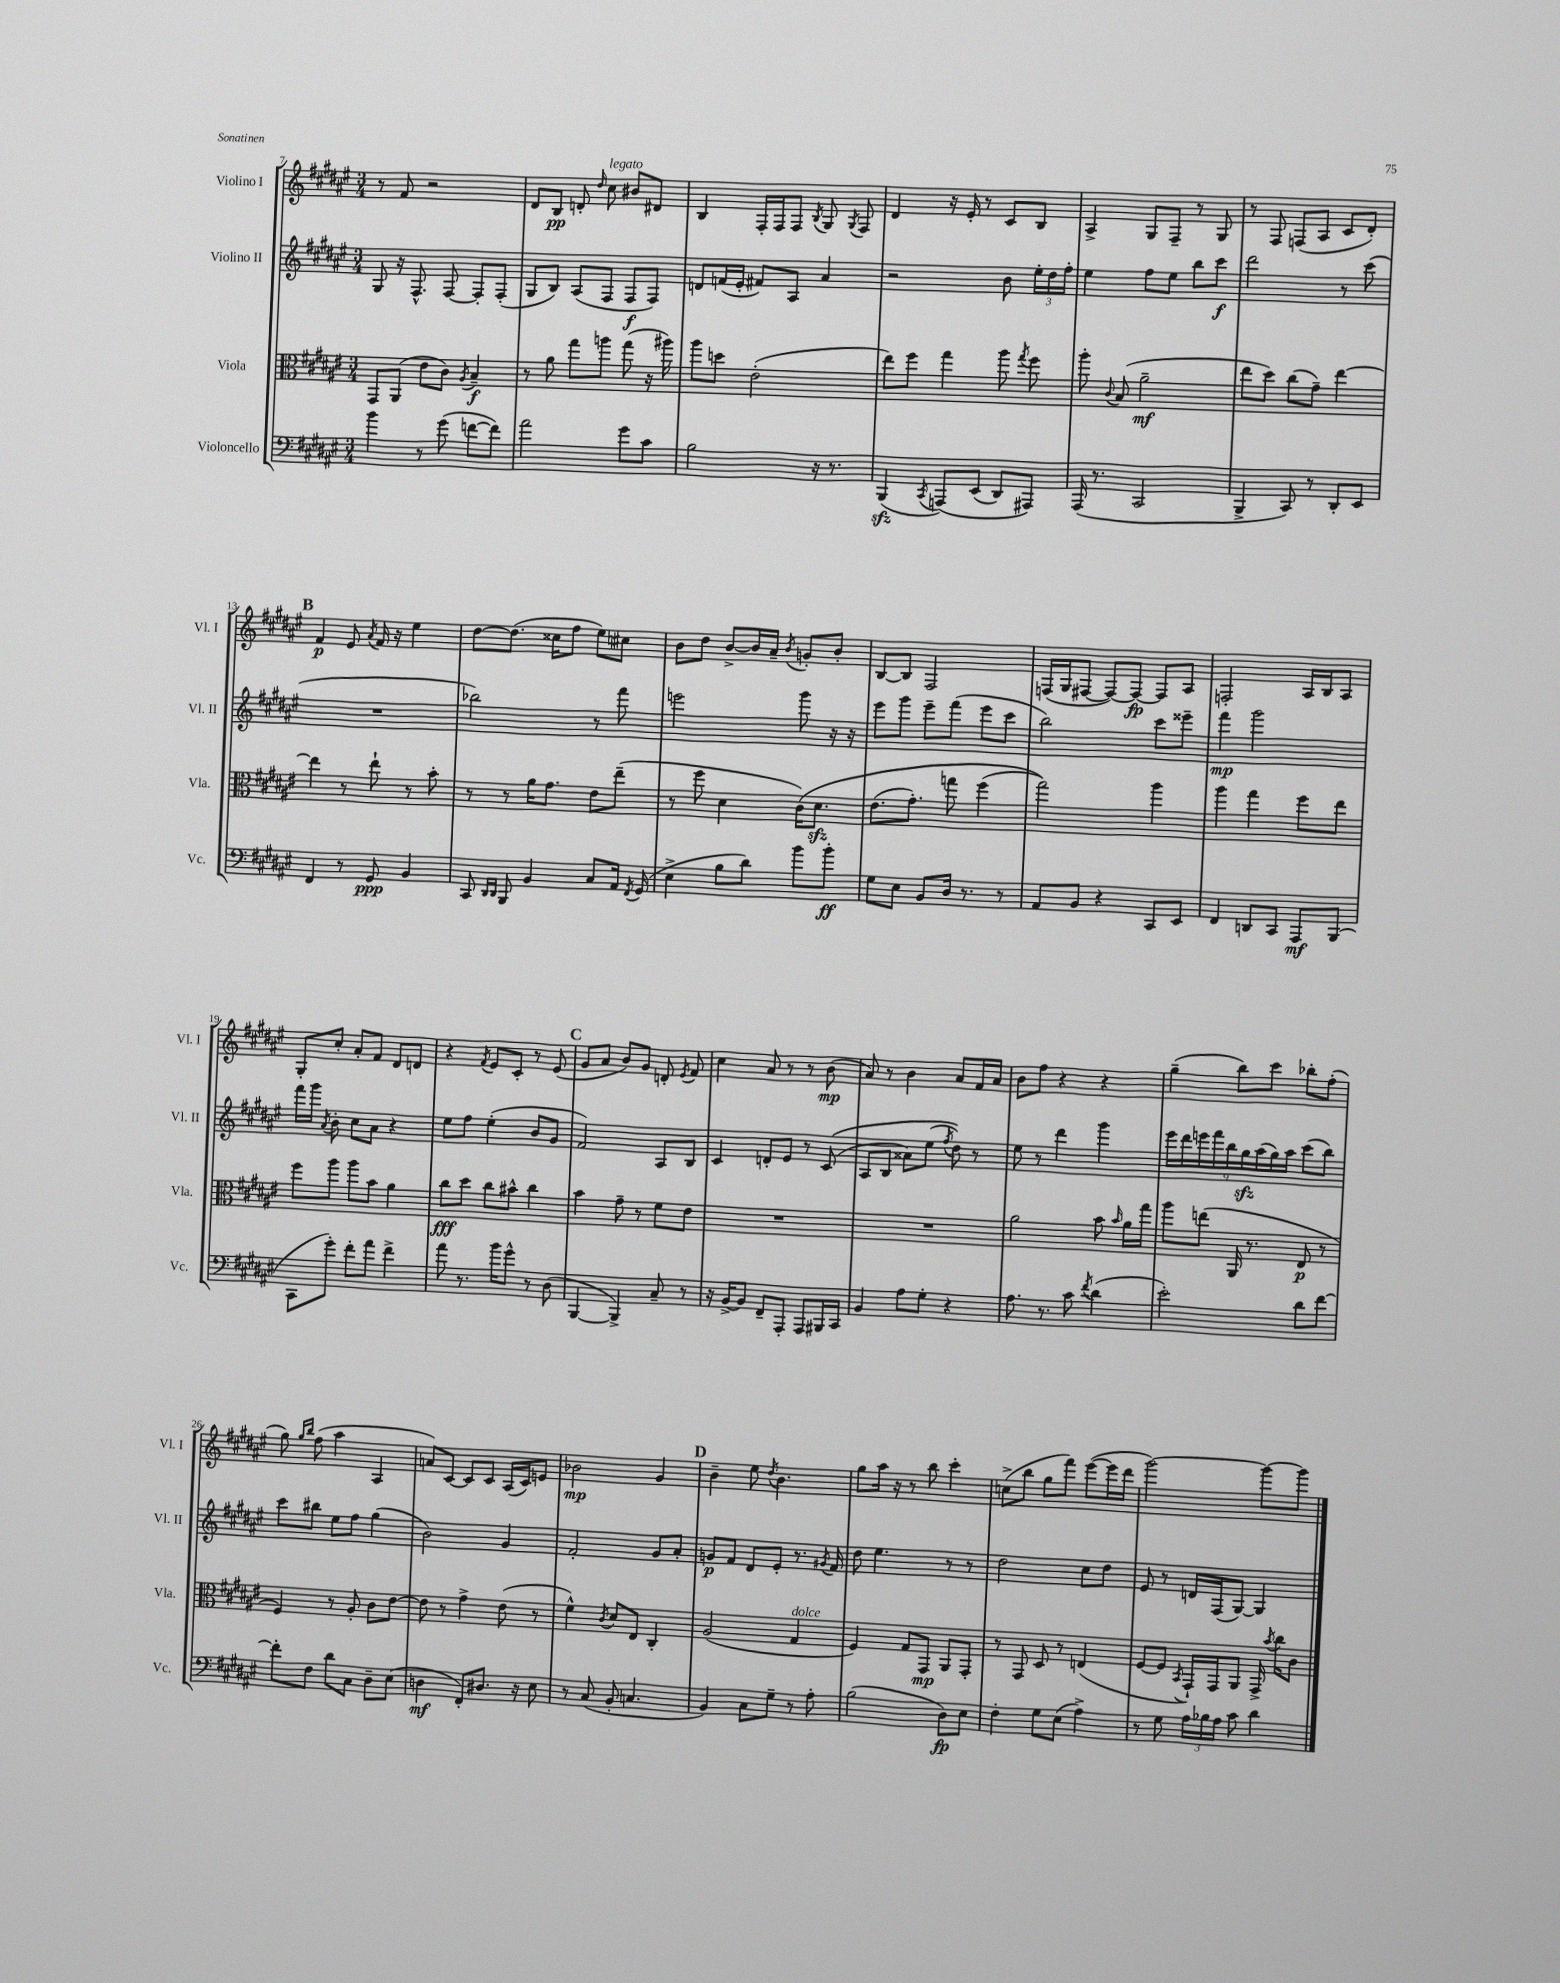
<<
\new StaffGroup <<
\new Staff = "s0" \with { instrumentName = "Violino I" shortInstrumentName = "Vl. I" } {
    \clef treble \key fis \major \numericTimeSignature \time 3/4
    \autoBeamOff r8 fis'8 r2 |
    dis'8[ b8]\pp d'8-. \grace { dis''16 } cis''8^\markup { \italic "legato" } bis'8[ dis'8] |
    b4 fis16[-. fis16 fis8] \acciaccatura { b8 } gis8 \acciaccatura { gis8 } fis8 |
    dis'4 r16 eis'16-. r8 cis'8[ b8] |
    ais4-> gis8[ fis8]-- r8 gis8 |
    r8 fis8 f8[( ais8] cis'8[ dis'8]-.) |
    \mark \markup { \bold "B" } fis'4\p eis'8 \acciaccatura { ais'8 } fis'16 r16 eis''4 |
    dis''8[~ dis''8.]( cisis''16[ fis''8] eis''8[) cis''8] |
    b'8[ dis''8] b'8[~-> b'16 ais'16]-- \acciaccatura { b'8 } g'8[-. b'8]-. |
    b8[~ b8] fis2 |
    f16[( gis16 fis8]~ fis8[~) fis8]~\fp fis8[ ais8] |
    f2-. ais16[ b16 ais8] |
    gis8[-. cis''8]-. ais'8[-. fis'8] dis'8[ d'8] |
    r4 \acciaccatura { fis'8 } eis'8[ cis'8]-. r8 eis'8( |
    \mark \markup { \bold "C" } gis'8[ ais'8] b'8[) gis'8] d'8-. \acciaccatura { eis'8 } fis'8 |
    cis''4 ais'8 r8 r8 b'8\mp( |
    ais'8) r8 b'4 ais'8[ fis'16 ais'16] |
    b'8[ fis''8] r4 r4 |
    gis''4--( b''8[) cis'''8] bes''8[-. fis''8]-.( |
    gis''8) \grace { gis''16[ b''16] } fis''8( ais''4 ais4 |
    a'8[) cis'8]~ cis'8[ cis'8] ais16[( cis'16) e'8] |
    bes'2\mp gis'4 |
    \mark \markup { \bold "D" } b'4-- eis''8 \acciaccatura { dis''8 } b'4. |
    gis''8[ ais''16] r16 r8 b''8 cis'''4-. |
    c''8[->( b''8] gis''8[ fis'''8]) eis'''8[~( eis'''16 dis'''16] |
    gis'''2~) gis'''8[~ gis'''8] \bar "|." |
}
\new Staff = "s1" \with { instrumentName = "Violino II" shortInstrumentName = "Vl. II" } {
    \clef treble \key fis \major \numericTimeSignature \time 3/4
    \autoBeamOff gis8 r16 fis8.-^ fis8~ fis8[-. fis8]-.( |
    gis8[ b8]) ais8[( fis8] fis8[\f fis8]) |
    d'8[ f'16( eis'16]-. fis'8[) ais8] ais'4 |
    r2 b'8 \tuplet 3/2 { eis''16[-. dis''16 fis''16]-. } |
    eis''4 fis''8[ eis''8] b''8[ cis'''8]\f |
    dis'''2 r8 cis'''8( |
    \mark \markup { \bold "B" } R2. |
    bes''2) r8 fis'''8 |
    e'''2 gis'''8 r16 r16 |
    eis'''8[ gis'''8] eis'''8[-- fis'''8]( eis'''8[ cis'''8] |
    b''2) cis'''8[ eisis'''8]-- |
    fis'''4\mp gis'''2 |
    fis'''16[ gis'''16] \acciaccatura { ais'8 } b'8-. cis''8[ ais'8] r4 |
    eis''8[ fis''8] eis''4-.( b'8[ gis'8] |
    \mark \markup { \bold "C" } fis'2) ais8[ b8] |
    cis'4 d'8[-. eis'8] r8 cis'8(\( |
    ais8[ b8] aisis'8[) eis''8]( \acciaccatura { fis''8 } dis''8)\) r8 |
    eis''8 r8 dis'''4 gis'''4 |
    \tuplet 9/8 { eis'''16[ dis'''16 e'''16 fis'''16 b''16 gis''16\sfz ais''16( gis''16) ais''16] } cis'''8[( b''8]) |
    cis'''8[ bis''8] eis''8[ fis''8] gis''4( |
    b'2) gis'4 |
    fis'2-. gis'8[ ais'8]-. |
    \mark \markup { \bold "D" } g'8[\p fis'8] dis'8[ eis'8]-. r8. \acciaccatura { gis'8 } fis'16 |
    dis''8 eis''4. r8 r8 |
    dis''2 cis''8[ dis''8] |
    eis'8 r8 d'16[ fis16( gis8]~) gis4 \bar "|." |
}
\new Staff = "s2" \with { instrumentName = "Viola" shortInstrumentName = "Vla." } {
    \clef alto \key fis \major \numericTimeSignature \time 3/4
    \autoBeamOff gis,8[ ais,8]( eis'8[ cis'8]) \acciaccatura { ais8 } b4--\f |
    r8 ais'8 gis''8[ a''8] gis''8( r16 ais''16) |
    ais''8[ d''8] eis'2-.( |
    eis''8[) fis''8] gis''4 ais''8 \acciaccatura { gis''8 } fis''8 |
    ais''8-. \appoggiatura { cis'8 } b8( ais'2--\mf |
    eis''8[ dis''8]) cis''8[( gis'8]--) eis''4~ |
    \mark \markup { \bold "B" } eis''4 r8 eis''8-! r8 b'8-. |
    r8 r8 ais'16[ gis'8.] eis'8[ eis''8]--( |
    r8 fis''8 dis'4 cis'16[)\( dis'8.]\sfz |
    eis'8.[( gis'8.]-.) g''8 fis''4( |
    gis''2)\) ais''4 |
    ais''4 gis''4 fis''8[ eis''8] |
    fis''8[ ais''8] ais''8[ b'8] ais'4 |
    cis''8[\fff dis''8] cis''8[ bis'8]-^ cis''4 |
    \mark \markup { \bold "C" } b'4 gis'8-- r8 fis'8[ eis'8] |
    R2. |
    R2. |
    ais'2 b'8 \grace { b'16 } ais'16[ gis''16] |
    ais''8[ e''8]( ais,16 r8. eis8\p r8 |
    fis4) r8 ais8-. cis'8[ eis'8]~ |
    eis'8 r8 gis'4-> eis'8( r8 |
    fis'4-^) \acciaccatura { cis'8 } dis'8[ eis8] cis4-. |
    \mark \markup { \bold "D" } ais2( gis4^\markup { \italic "dolce" } |
    fis4) gis8[ gis,8]\mp ais,8[ gis,8]-. |
    r8 gis,8 dis8 r8 e4( |
    fis8[~ fis8] \acciaccatura { b,8 } gis,16[-!) gis,16 ais,8] gis,16-> \acciaccatura { b'8 } cis''16[ cis'8] \bar "|." |
}
\new Staff = "s3" \with { instrumentName = "Violoncello" shortInstrumentName = "Vc." } {
    \clef bass \key fis \major \numericTimeSignature \time 3/4
    \autoBeamOff b'4 r8 gis'8( f'8[~ f'8]) |
    ais'2 gis'8[ cis'8] |
    b2 r16 r8. |
    b,,4\sfz( \acciaccatura { cis,8 } a,,8[)\( eis,8]( dis,8[) ais,,8]\) |
    ais,,16( r8. cis,2 |
    b,,4-> cis,8) r8 dis,8[-. eis,8] |
    \mark \markup { \bold "B" } fis,4 r8 gis,8\ppp b,4 |
    cis,8 \grace { dis,16[ dis,16] } b,,8 b,4 cis8[ ais,16] \acciaccatura { fis,8 } gis,16( |
    eis4-> b8[ dis'8]) b'8[ b'8]-.\ff |
    gis8[ eis8] b,8[ dis16] r8. r8 |
    ais,8[ b,8] r4 cis,8[ eis,8] |
    fis,4 d,8[ cis,8] ais,,8[\mf b,,8]( |
    cis,8[ gis'8]-.) fis'8[-. ais'8] fis'4-> |
    ais'8 r8. b'16[ gis'8]-^ r8 dis8( |
    \mark \markup { \bold "C" } b,,4~ b,,4->) cis8-- r8 |
    r16 b,16[~-> b,8] fis,8[-- ais,,8]-. ais,,8[ bis,,16 cis,16] |
    b,4 ais8[ gis8]-. r4 |
    ais8. r8. cis'8 \acciaccatura { fis'8 } dis'4( |
    eis'2-.) dis'8[ fis'8]~ |
    fis'8[-. fis8] dis'8[ cis8] dis8[-- eis8]( |
    d4\mf fis,8[-.) dis8.] r16 eis8 |
    r8 cis8( b,8-. c4. |
    \mark \markup { \bold "D" } b,4) cis8[ gis8]-- r8 ais8-. |
    b2( dis8[\fp) eis8] |
    fis4-. gis8[ eis8]( ais4->) |
    r8 gis8 \tuplet 3/2 { ais16[ bes16 ais16] } cis'8 dis'4 \bar "|." |
}
>>
>>
\layout { \context { \Score currentBarNumber = #7 } }
